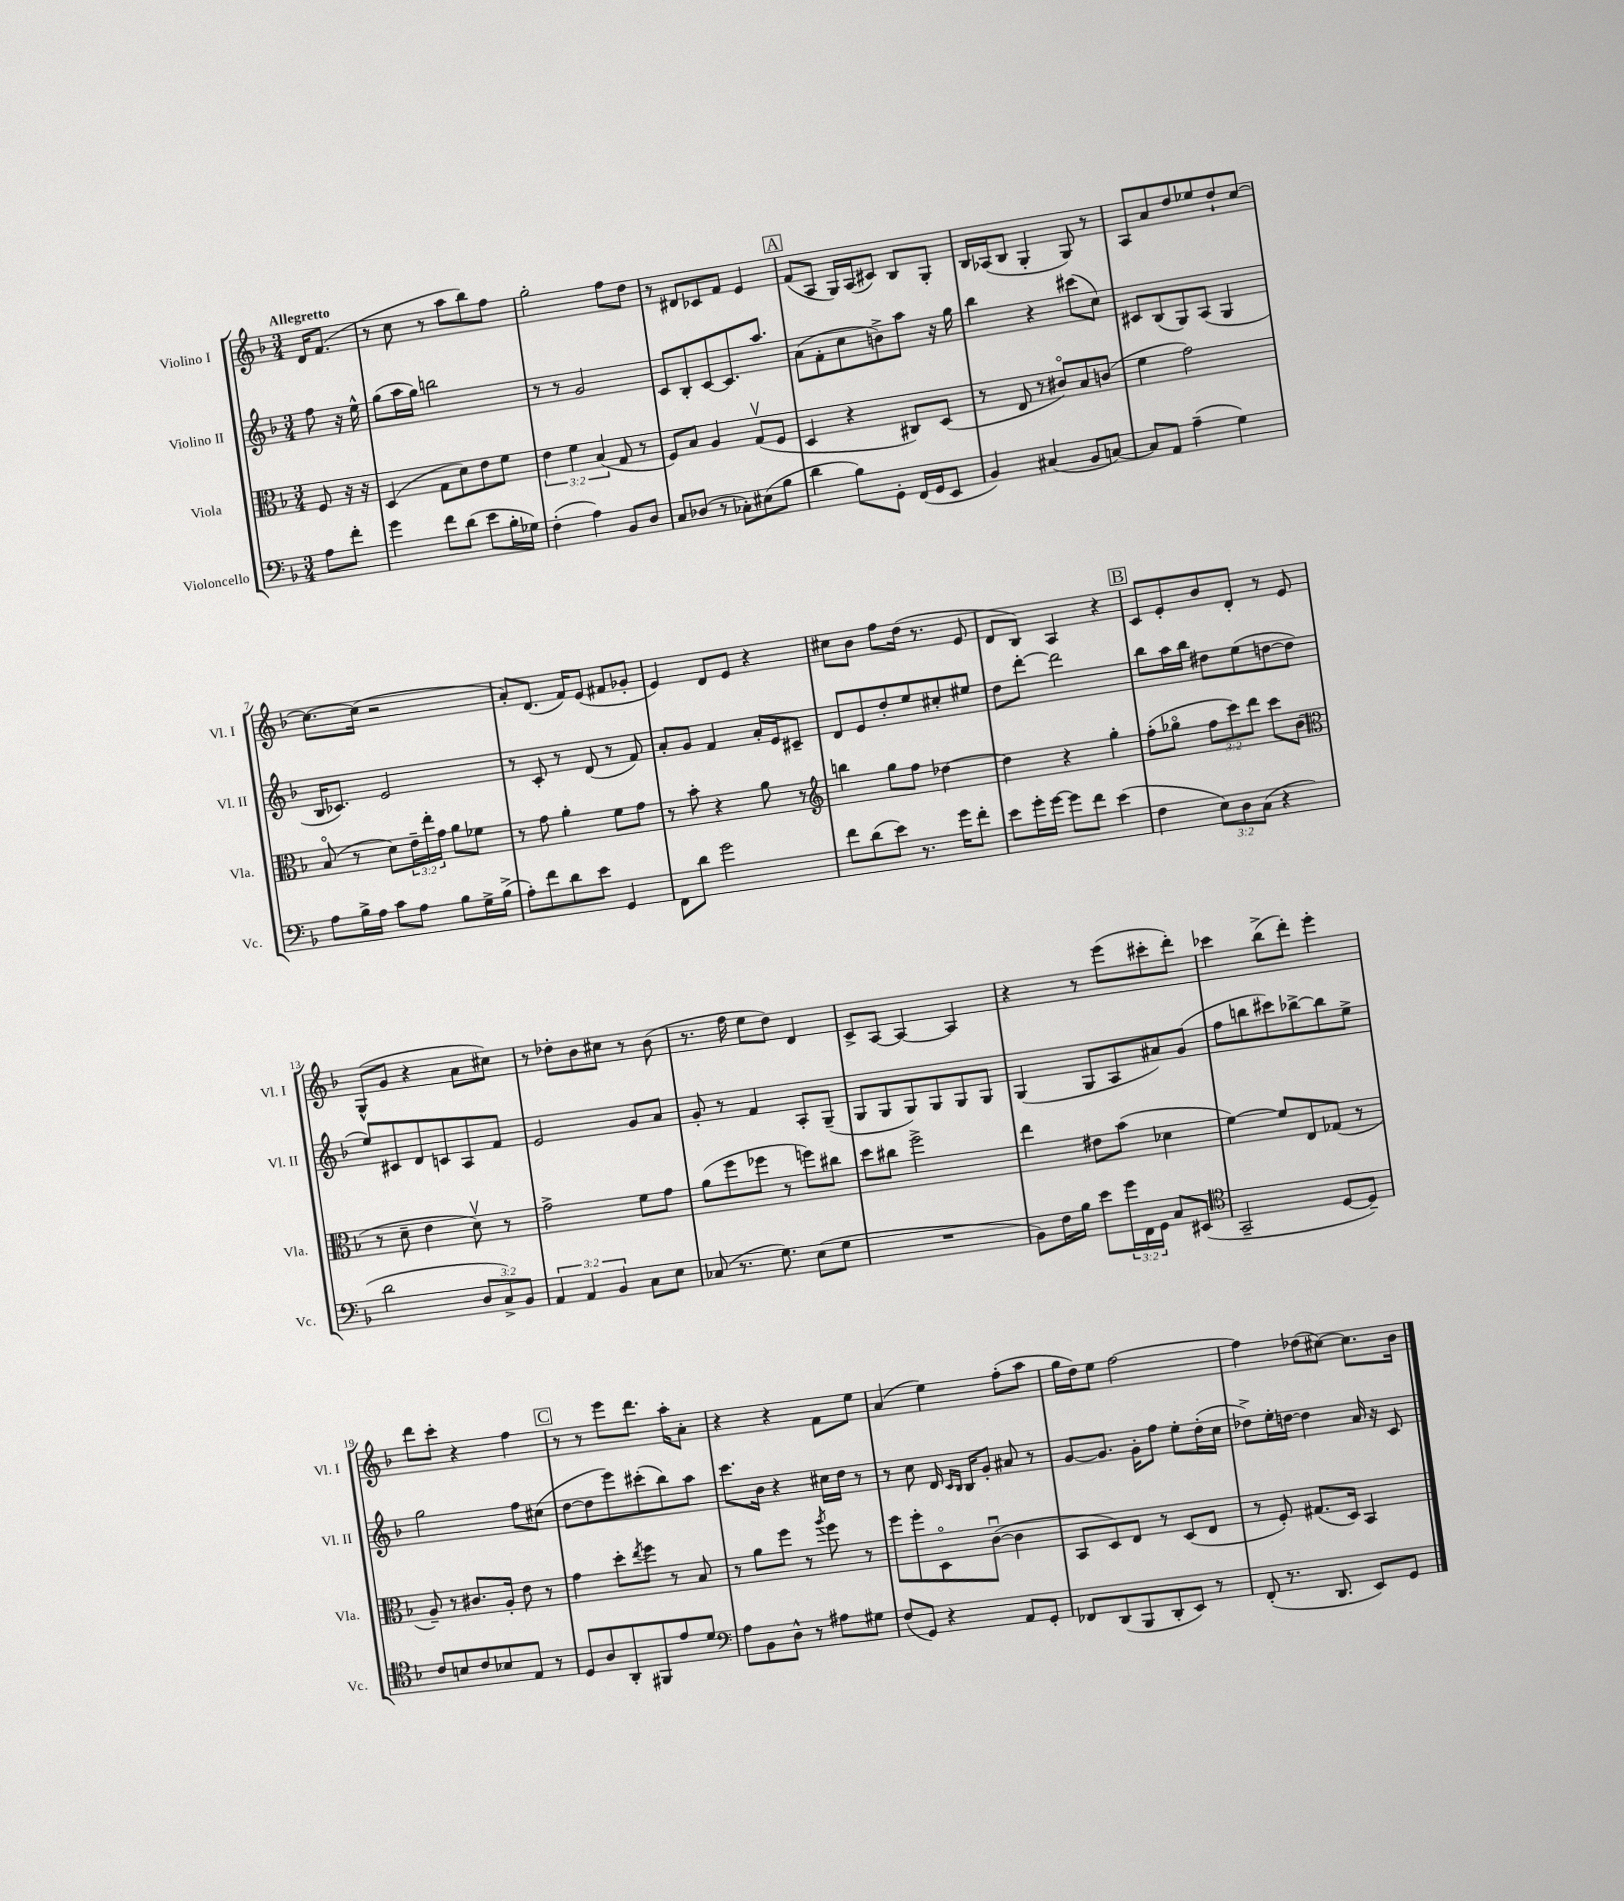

**kern	**kern	**kern	**kern
*staff4	*staff3	*staff2	*staff1
*clefF4	*clefC3	*clefG2	*clefG2
*k[b-]	*k[b-]	*k[b-]	*k[b-]
*M3/4	*M3/4	*M3/4	*M3/4
8A\L	8F/	8ff\	16d/LK
.	.	.	(8.f/J
8f'\J	16r	16r	.
.	16r	16ee^^\	.
=	=	=	=
4g\	(4D/	(8gg\L	8r
.	.	16aa\L	8cc\
.	.	16gg\JJ)	.
8f\L	8G\L	2bb\	8r
(8d\J	8d\)	.	8aa\L
8e\L	8e\	.	8bb-\)
16B-'\L	8f\J	.	8ff\J
16G-\JJ)	.	.	.
=	=	=	=
(4F'\	6e\	8r	2gg'\
.	.	8r	.
.	6f\	.	.
4A\)	.	2g/	.
.	(6B-/	.	.
8BB-/L	8G/	.	8ff\L
8D/J	8r	.	8dd\J
=	=	=	=
8C/L	8F/L)	8c/L	8r
(8D-/J	8B-/J	8B-'/	8d#/L
8r	4A/	[8c/	8c-/
8C-'\L)	.	8.c/]	8f/J
(8E#\	(8Gv/L	.	4e/
.	.	8.aa/J	.
8B-\J	8F/J	.	.
=	=	=	=
4d\	4D/	(8a\L	(8f/L
.	.	8f'\	8A/J
8B-\L)	4r	8cc\	16G/LL)
.	.	.	(16A/J
8GG'\J	.	8b^\)	8c#/J)
(16FF/LL	8C#/L)	8aa\J	8B-/L
16GG/J	.	.	.
8EE/J	(8D/J	16r	8G'/J
.	.	16gg\	.
=	=	=	=
4BB-/)	8r	4bb-\	16B-/LL
.	.	.	(16A-/J
.	8E/	.	8B-/J
(4C#/	8r	4r	4G'/
.	8c#o/L)	.	.
8BB-/L	8B-/	(8ccc#\L	8G/)
[8C/J)	(8c/J	8cc\J)	8r
=	=	=	=
8C/]L	4f\	8c#/L	8A/L
8AA/J	.	(8B-/	8a/
(4A~\	2g\)	8G/)	8dd/
.	.	(8A/J	8ee-/
4G\)	.	4G/	8dd`/
.	.	.	[8cc/J
=	=	=	=
8A\L	(8B-o/	16B-/LK	8.cc\_L
.	.	8.c-/J)	.
16B-^\L	8r	.	.
16A\JJ	.	.	(16cc\]Jk
8c\L	8d\L)	2e/	2r
8A\J	24e~\L	.	.
.	24ee'\	.	.
.	24g\JJ	.	.
8B-\L	8a\L	.	.
16G^\L	8f-\J	.	.
(16B-^\JJ	.	.	.
=	=	=	=
8A'\L)	8r	8r	8a'/L)
8f\	8g\	8c'/	(8.d/J
8d\	4a'\	8r	.
.	.	.	16f/LK)
8e\J	.	(8d/	(8e/J
4GG/	8f\L	8r	8f#/L
.	8g\J	8f/)	8g-'/J
=	=	=	=
8FF\L	8r	8a'/L	4e/)
8d\J	8b-'\	8g/J	.
2g\	4r	4f/	8d/L
.	.	.	8e/J
.	8a\	16a'/LL	4r
.	.	16e/J	.
.	8r	8c#~/J	.
=	=	=	=
*	*clefG2	*	*
8f\L	4bb\	8d/L	8cc#\L
(8d\	.	8e/	8b-\J
8e\J)	8gg\L	8dd'/	8ff\L
8.r	8ff\J	8ee/	(16dd\Jk
.	.	.	8.r
.	[4dd-\	8cc#'/	.
16g\LK	.	.	.
8f'\J	.	8ee#/J	8e/
=	=	=	=
8e\L	4dd-\]	8dd\L	8d/L
16g'\L	.	[8ddd'\J	8B-/J)
[16g\JJ	.	.	.
8g\]L	4r	2ddd\]	4A/
8f\J	.	.	.
(4e\	4gg'\	.	4r
=	=	=	=
4F\	(8ff'\L	8bb-\L	8c/L
.	8gg-o\J	16aa\L	8e'/
.	.	16bb-\JJ	.
12E\L)	12ff\L	8dd#\L	8b-/
12D\	12ccc\)	.	.
.	.	(8ee\	8d'/J
(12C\J	12ddd\J	.	.
4r	8ccc\L	[8dd\	8r
.	(8b-\J	8dd\]J	8e/
=	=	=	=
*	*clefC3	*	*
2d\	8r	8ee/L)	(8G^^/L
.	8d~\	8c#/	8g/J
.	4e\	8d/	4r
.	.	8c/	.
12D/L	8dv\)	8A/	8a\L
12C^/)	.	.	.
.	8r	8f/J	8cc#\J)
12BB-/J	.	.	.
=	=	=	=
6AA/	2g^\	2e/	8r
.	.	.	8dd-'\L
6AA/	.	.	.
.	.	.	8b-\
6BB-/	.	.	.
.	.	.	8cc#\J
8C\L	8f\L	8g/L	8r
8E\J	8g\J	8a/J	(8b-\
=	=	=	=
(8C-/	(8a\L	8g'/	8.r
8.r	8ff\	8r	.
.	.	.	16ff\
.	8ff-\J	4f/	8ee\L
8.G\)	.	.	.
.	8r	.	8dd\J)
(8E\L	8ff\L)	8A'/L	4d/
8G\J	8cc#\J	(8G~/J	.
=	=	=	=
2.r	8dd\L	8G/L	8c^/L
.	8cc#\J	8G/	[8A/J
.	2ff^\	8G/)	4A/_
.	.	8G/	.
.	.	8G/	4A/]
.	.	8G/J	.
=	=	=	=
8BB-\L)	4ee\	(4G/	4r
16F\L	.	.	.
16B-\JJ	.	.	.
8e\L	8e#\L	8G/L	8r
24g\L	(8b-\J	8A/	(8eee\L
24FF\	.	.	.
24GG\JJ	.	.	.
8C/L	4d-\	8a#/)	8ccc#'\
(8EE#/J	.	(8g/J	8ddd'\J)
=	=	=	=
*clefC4	*	*	*
2GG~/	[4f\)	8ff\L	4ccc-\
.	.	8bb\	.
.	8f/]L	8ccc#\)	(8bb-^\L
.	8E/	[8bb-^\	8ddd'\J)
[8D/L	(8G-/J	8bb-\]	4eee'\
8D~/]J)	8r	8ee^\J	.
=	=	=	=
8c/L	8A~/)	2gg\	8ddd\L
8B/	8r	.	8ccc'\J
8c/	8.c#/L	.	4r
8B-/	.	.	.
.	16A'/Jk	.	.
8E/J	8e\	8ff\L	4ff\
8r	8r	(8cc#\J	.
=	=	=	=
8D/L	4g\	[8dd\L	8r
8A/	.	8dd\]	8r
8AA'/	8dd'\L	8eee\)	8eee\L
.	8qee/	.	.
8FF#/	8ff\J	(8ccc#'\	8.ddd\J
8e/	8r	8bb-\)	.
.	.	.	16aa'\LK
8d/J	8B-/	8aa\J	8a'\J
=	=	=	=
*clefF4	*	*	*
8A\L	8r	8.ccc\L	4r
8BB-\	8a\L	.	.
.	.	16b-\Jk	.
8D^^\J	8ff\J	4r	4r
8r	8r	.	.
.	8qaa/	.	.
8A#\L	8ff\	16cc#\LL	8f\L
.	.	16dd\JJ	.
8G#\J	8r	8r	8ee\J
=	=	=	=
(8F/L	8ff\L	8r	(4a/
8GG/J)	8ff'\	8cc\	.
4r	8Do\	16d/	4ee\)
.	.	16qqc/LL	.
.	.	16qqB-/JJ	.
.	.	16B-/LK	.
.	([8cu\J	8g'/J	.
8AA/L	4c\]	8a#/	(8ff'\L
8GG'/J	.	8r	8aa\J
=	=	=	=
8FF-/L	8BB-/L	[8g/L	16gg\LL
.	.	.	16dd\J)
(8DD/	8D/)	8.g/]J	8ee\J
8BBB-/	8E/J	.	[2ff\
.	.	16g'\LK	.
8DD'/	8r	8ff\J	.
8EE/J)	(8D/L	8ee'\L	.
8r	8E/J	(16dd'\L	.
.	.	16cc\JJ	.
=	=	=	=
(8FF'/	8r	8dd-^\L)	4ff\]
8.r	8F'/)	16ee'\L	.
.	.	[16dd\JJ	.
.	(8.G#/L	4dd\]	(8dd-\L
8.DD/	.	.	.
.	.	.	[8cc#\J)
.	16D/Jk)	.	.
8EE/L)	4BB-/	16a/	8.cc#\]L
.	.	16r	.
8GG/J	.	8c/	.
.	.	.	16b-\Jk
==	==	==	==
*-	*-	*-	*-
